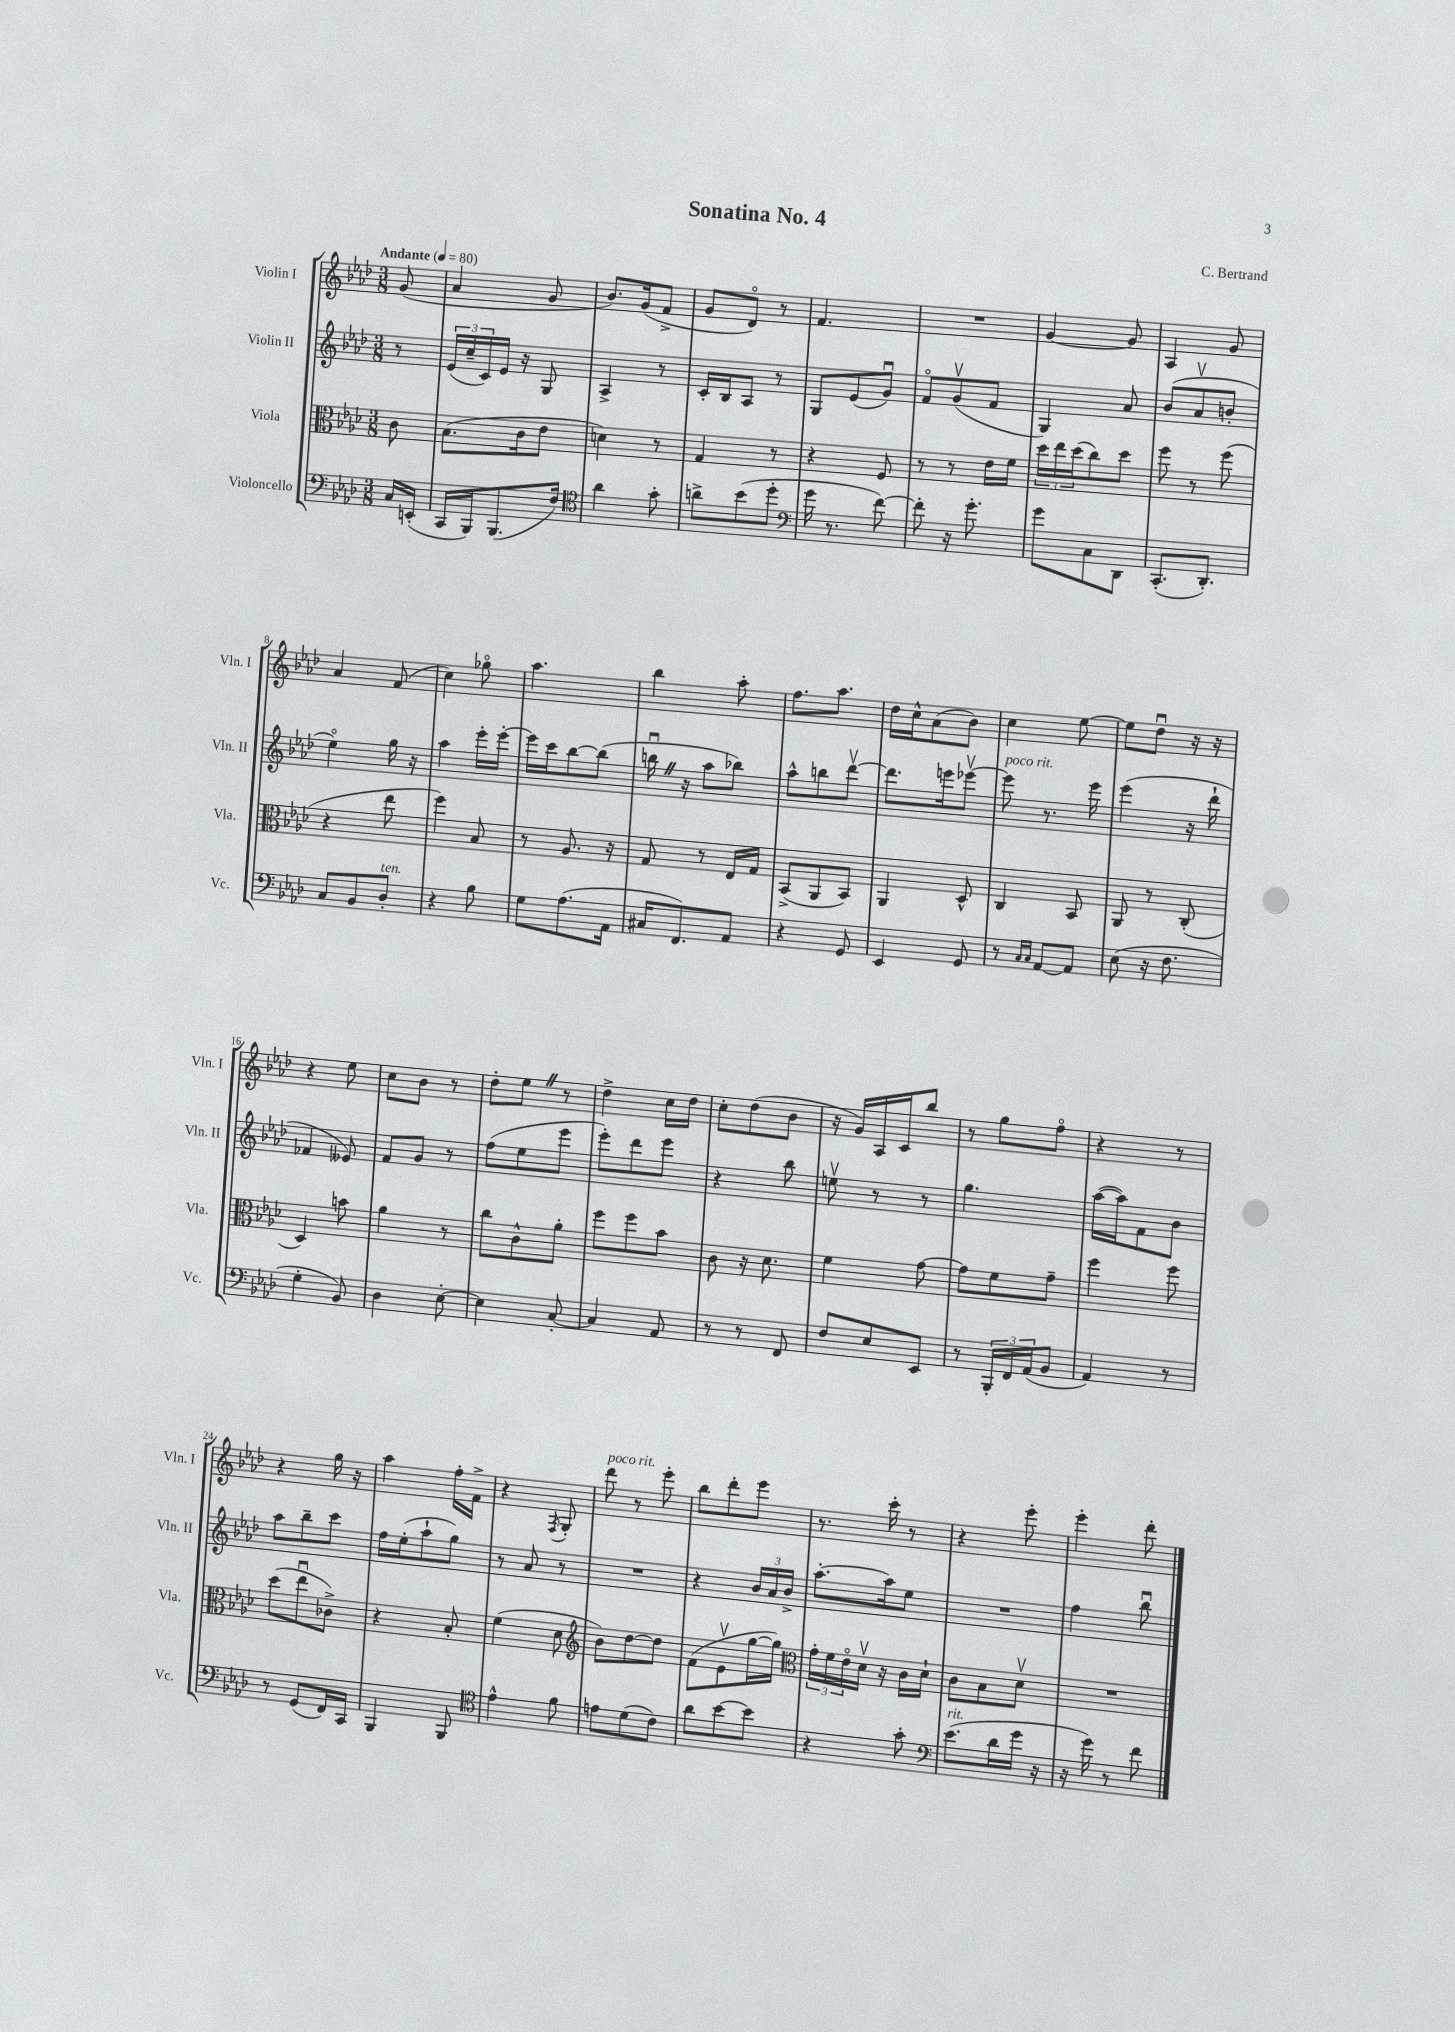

**kern	**kern	**kern	**kern
*part4	*part3	*part2	*part1
*staff4	*staff3	*staff2	*staff1
*I"Violoncello	*I"Viola	*I"Violin II	*I"Violin I
*I'Vc.	*I'Vla.	*I'Vln. II	*I'Vln. I
*clefF4	*clefC3	*clefG2	*clefG2
*k[b-e-a-d-]	*k[b-e-a-d-]	*k[b-e-a-d-]	*k[b-e-a-d-]
*M3/8	*M3/8	*M3/8	*M3/8
*MM80	*MM80	*MM80	*MM80
=	=	=	=
!	!	!	!LO:TX:a:B:t=Andante
16C/LL	8c\	8r	(8g/
(16EEn'/JJ	.	.	.
=1	=1	=1	=1
16CC/LL	(8.B-\L	(24e-/LL	4a-/
.	.	24cc~/	.
16BBB-/J)	.	.	.
.	.	24c/)	.
(8.BBB-/	.	16e-/JJ	.
.	16c\k	16r	.
.	8e-\J	8G/	8g/
16F/Jk)	.	.	.
=2	=2	=2	=2
*clefC4	*	*	*
4a-\	4dn\)	4A-^/	8.b-/L)
.	.	.	(16g/k
8g'\	8r	8r	8f^/J
=3	=3	=3	=3
8an^\L	4G/	16c'/LL	8g/L
.	.	16B-/J	.
(8b-\	.	8A-/J	8d-/J)
8dd-'\J	8r	8r	8r
=4	=4	=4	=4
*clefF4	*	*	*
16g\	4r	8G/L	4.f/
8.r	.	.	.
.	.	(8e-/	.
[8f\)	8F/	8gu/J)	.
=5	=5	=5	=5
8f'\]	8r	8f/L	4.r
16r	8r	(8gv/	.
8.g'\	.	.	.
.	16e-\LL	8f/J	.
.	16f\JJ	.	.
=6	=6	=6	=6
8g\L	24dd-\LL	4G/)	[4g/
.	24ee-\	.	.
.	(24dd-\J	.	.
8C\	8cc\)	.	.
8DD-\J	8dd-\J	8a-/	8g/]
=7	=7	=7	=7
(8.CC'/L	8ff\	(8b-/L	4A-/
.	8r	8a-v/	.
8.DD-'/J)	.	.	.
.	(8ff\	8bn'/J	8g/
!!LO:LB:g=z
=8	=8	=8	=8
8C/L	4r	4ee-\)	4a-/
8BB-/	.	.	.
!LO:TX:a:i:t=ten.	!	!	!
8D-'/J	8ee-\	16gg\	(8f/
.	.	16r	.
=9	=9	=9	=9
4r	4ff\)	4aa-\	4cc\)
8B-\	8B-/	16eee-'\LL	8gg-X\
.	.	[16eee-'\JJ	.
=10	=10	=10	=10
8G\L	8r	16eee-\LL]	4.aa-\
.	.	16ccc\J	.
(8.A-\	8.A-/	[8bb-\	.
.	.	(8bb-\J]	.
16AA-\Jk	16r	.	.
=11	=11	=11	=11
16C#X/KL	8G/	16bbnuZ\	4bb-\
8.FF/)	.	16r	.
.	8r	8aa-\L	.
8AA-/J	16E-/LL	8bb-X\J)	8aa-'\
.	16G/JJ	.	.
=12	=12	=12	=12
4r	(8BB-^/L	8aa-^^\L	8.ff\L
.	8AA-/	8bbn\	.
.	.	.	8.aa-\J
8GG/	8BB-/J)	[8ddd-v\J	.
=13	=13	=13	=13
4EE-/	4AA-/	8.ddd-\L]	16dd-\LL
.	.	.	16cc^^\J
.	.	.	(8a-\
.	.	16eeen\k	.
8GG/	8D-^^/	[8eee-Xv\J	8b-\J)
=14	=14	=14	=14
!	!	!LO:TX:a:i:t=poco rit.	!
8r	4C/	8eee-\]	4cc\
16qqC/LL	.	.	.
16qqC/JJ	.	.	.
[8AA-/L	.	8.r	.
8AA-/J]	8BB-/	.	[8ee-\
.	.	16eee-\	.
=15	=15	=15	=15
(8E-\	8AA-/	(4eee-\	8ee-\L]
16r	8r	.	8dd-u\J
8.F\	.	.	.
.	(8C'/	16r	16r
.	.	16ddd-`\	16r
!!LO:LB:g=z
=16	=16	=16	=16
4G'\	4D-/)	4f-X/	4r
8BB-/)	8bn\	8e--X/)	8ee-\
=17	=17	=17	=17
4D-\	4a-\	8f/L	8cc\L
.	.	8g/J	8b-\J
[8E-'\	8r	8r	8r
=18	=18	=18	=18
4E-\]	8cc\L	(8ff\L	8dd-'\L
.	8c^^\	8ee-\	8ee-Z\J
[8C'/	8a-'\J	8eee-\J	8r
=19	=19	=19	=19
4C/]	8ff\L	8eee-'\L)	4dd-^\
.	8ff\	8ddd-\	.
8AA-/	8b-\J	8eee-\J	16cc\LL
.	.	.	16dd-\JJ
=20	=20	=20	=20
8r	8c\	4r	8cc'\L
8r	16r	.	(8dd-\
.	8.d-\	.	.
8FF/	.	8bb-\	8b-\J
=21	=21	=21	=21
8F/L	4f\	8eenv\	16r
.	.	.	16g/LL)
8E-/	.	8r	16A-/
.	.	.	16c/J
8EE-/J	[8g\	8r	8bb-/J
=22	=22	=22	=22
8r	8g\L]	4.gg\	8r
24BBB-'/LL	8f\	.	8gg\L
24FF/	.	.	.
(24AA-/J	.	.	.
8BB-/J	8g~\J	.	8ff\J
=23	=23	=23	=23
4AA-/)	4ff\	([16aa-\LL	4r
.	.	16aa-\J])	.
.	.	8f\	.
8r	8ff\	8b-\J	8r
!!LO:LB:g=z
=24	=24	=24	=24
8r	(8dd-\L	8aa-\L	4r
(8GG/L	8ee-u\	8bb-~\	.
16FF/L)	8c-X^\J)	8ccc\J	16gg\
16CC/JJ	.	.	16r
=25	=25	=25	=25
4BBB-/	4r	16ff\LL	4aa-\
.	.	(16ee-'\J	.
.	.	8aa-`\	.
8BBB-/	8B-'/	8gg\J)	16ff'\LL
.	.	.	16f^\JJ
=26	=26	=26	=26
*clefC4	*	*	*
4e-^^\	(4f\	8r	4r
.	.	8a-/	.
.	.	.	8qF/
8f\	8d-\	8r	8G'/
=27	=27	=27	=27
*	*clefG2	*	*
!	!	!	!LO:TX:a:i:t=poco rit.
8en\L	8b-\L)	4.r	8ddd-\
(8d-\	[8dd-\	.	8r
8c\J)	8dd-\J]	.	8eee-'\
=28	=28	=28	=28
8a-\L	(8f\L	4r	8bb-\L
[8b-\	8e-v\	.	8ddd-'\
8b-\J]	[16gg\L	24b-/LL	8eee-\J
.	.	24a-/	.
.	16gg\JJ])	.	.
.	.	24b-^/JJ	.
=29	=29	=29	=29
*	*clefC3	*	*
4r	24g'\LL	[8.aa-'\L	8.r
.	24f\	.	.
.	24e-\	.	.
.	16d-v\JJ	.	.
.	16r	16aa-\k]	16ccc'\
8g'\	16c\LL	8ee-\J	8r
.	16d-`\JJ	.	.
=30	=30	=30	=30
*clefF4	*	*	*
!LO:TX:a:i:t=rit.	!	!	!
(8.e-\L	8c\L	4.r	4r
.	8B-\	.	.
16d-\L	.	.	.
16g\JJ	8d-v\J	.	8eee-'\
16r	.	.	.
=31	=31	=31	=31
16r	4.r	4ff\	4eee-'\
16g\)	.	.	.
8r	.	.	.
8f\	.	8bb-u\	8ddd-'\
==	==	==	==
*-	*-	*-	*-
